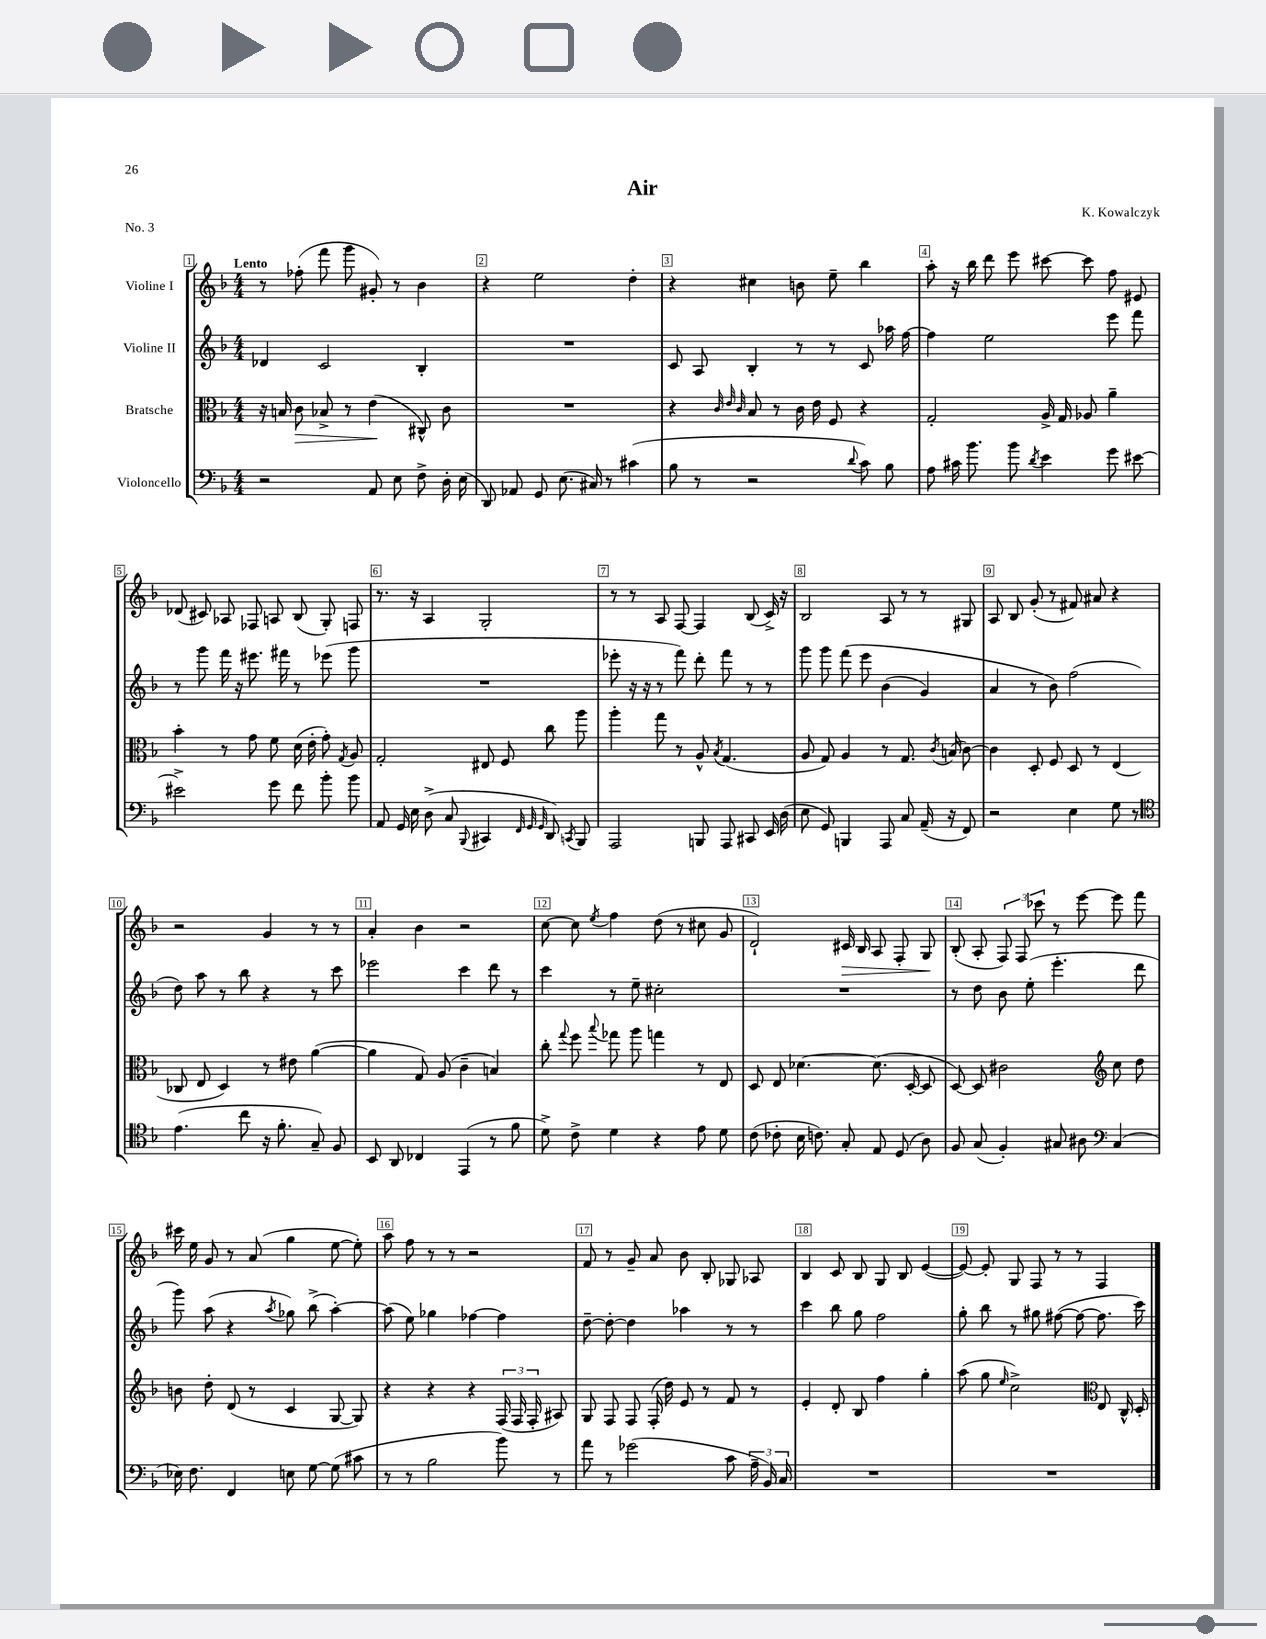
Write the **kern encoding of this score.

**kern	**kern	**dynam	**kern	**kern	**dynam
*part4	*part3	*part3	*part2	*part1	*part1
*staff4	*staff3	*staff3	*staff2	*staff1	*staff1
*I"Violoncello	*I"Bratsche	*	*I"Violine II	*I"Violine I	*
*clefF4	*clefC3	*	*clefG2	*clefG2	*
*k[b-]	*k[b-]	*	*k[b-]	*k[b-]	*
*M4/4	*M4/4	*	*M4/4	*M4/4	*
=1	=1	=1	=1	=1	=1
!	!	!	!	!LO:TX:a:B:t=Lento	!
2r	16r	.	4d-X/	8r	.
.	16Bn/	.	.	.	.
!	!	!LO:HP:b	!	!	!
.	8c\	>	.	(8ff-X'\	.
.	8B-X^/	.	2c/	8fff\	.
.	8r	.	.	8ggg\	.
8AA/	(4e\	.	.	8g#X'/)	.
8E\	.	.	.	8r	.
8F^\	8C#X^^/)	]	4B-'/	4b-\	.
16D'\	8c\	.	.	.	.
(16E\	.	.	.	.	.
=2	=2	=2	=2	=2	=2
8DD/)	1r	.	1r	4r	.
8AA-X/	.	.	.	.	.
8GG/	.	.	.	2ee\	.
(8.E\	.	.	.	.	.
16C#X/)	.	.	.	.	.
8r	.	.	.	.	.
(4c#X\	.	.	.	4dd'\	.
=3	=3	=3	=3	=3	=3
8B-\	4r	.	8c/	4r	.
8r	.	.	8A/	.	.
.	32qqc/	.	.	.	.
.	32qqe/	.	.	.	.
.	32qqc/	.	.	.	.
2r	8B-/	.	4B-'/	4cc#X\	.
.	8r	.	.	.	.
.	16c\	.	8r	8bn\	.
.	16e\	.	.	.	.
.	8F/	.	8r	8ee~\	.
8qqd/	.	.	.	.	.
8c\)	4r	.	8c/	4bb-\	.
8B-\	.	.	16aa-X\	.	.
.	.	.	[16ff\	.	.
=4	=4	=4	=4	=4	=4
8A\	2G'/	.	4ff\]	8aa'\	.
16c#X\	.	.	.	16r	.
8.b-\	.	.	.	16bb-\	.
.	.	.	2ee\	8ddd\	.
8b-\	.	.	.	8eee\	.
8qd/	.	.	.	.	.
4e\	16A^/	.	.	[8ccc#X\	.
.	16G/	.	.	.	.
.	8A-X/	.	.	8ccc#\]	.
8g\	4a~\	.	8eee\	8ff\	.
[8e#X\	.	.	8fff\	8e#X/	.
!!LO:LB:g=z
=5	=5	=5	=5	=5	=5
2e#X^\]	4b-'\	.	8r	(8d-X/	.
.	.	.	8ggg\	8c#X/)	.
.	8r	.	16fff\	8A-X/	.
.	.	.	16r	.	.
.	8g\	.	8.eee#X\	8F-X/	.
8g\	8f\	.	.	8An/	.
.	.	.	16fff#X\	.	.
8f\	(16d\	.	8r	(8B-/	.
.	16e'\	.	.	.	.
8b-'\	8g'\)	.	(8eee-X\	8G'/)	.
.	8qG/	.	.	.	.
8b-\	8A/	.	8ggg\	8Fn/	.
=6	=6	=6	=6	=6	=6
8AA/	2G'/	.	1r	8.r	.
16GG/	.	.	.	.	.
16E\	.	.	.	16r	.
(8D^\	.	.	.	4A/	.
8C/	.	.	.	.	.
8qqBBB-/	.	.	.	.	.
4CC#X/	8E#X/	.	.	2G'/	.
.	8F/	.	.	.	.
32qqFF/	.	.	.	.	.
32qqGG/	.	.	.	.	.
32qqGG/	.	.	.	.	.
8DD/)	8cc\	.	.	.	.
8qCCn/	.	.	.	.	.
8BBB-/	8aa\	.	.	.	.
=7	=7	=7	=7	=7	=7
2AAA/	4aa'\	.	8eee-X'\	8r	.
.	.	.	16r	8r	.
.	.	.	16r	.	.
.	8gg\	.	8r	8A/	.
.	8r	.	8fff\)	[8F/	.
8BBBn/	8A^^/	.	8ddd'\	4F/]	.
.	8qB-/	.	.	.	.
8AAA/	(4.G/	.	8fff\	.	.
8CC#X/	.	.	8r	(8B-/	.
16EE/	.	.	8r	16c^/)	.
(16D\	.	.	.	16r	.
=8	=8	=8	=8	=8	=8
8E\	8A/	.	8ggg\	2B-/	.
8GG/)	8G/)	.	8ggg\	.	.
4BBBn/	4A/	.	(8fff\	.	.
.	.	.	8eee\	.	.
8AAA/	8r	.	(4b-\	8A/	.
8C/	8.G/	.	.	8r	.
(16AA~/	.	.	4g/)	8r	.
.	8qc/	.	.	.	.
16r	(16Bn/	.	.	.	.
8FF/)	[8c\)	.	.	8G#X/	.
=9	=9	=9	=9	=9	=9
2r	4c\]	.	4a/	8A/	.
.	.	.	.	8B-/	.
.	8D'/	.	8r	(8g'/	.
.	8F/	.	8b-\)	8r	.
4E\	8D/	.	(2ff\	8f#X/)	.
.	8r	.	.	8a#X/	.
8G\	(4E/	.	.	4r	.
8r	.	.	.	.	.
!!LO:LB:g=z
=10	=10	=10	=10	=10	=10
*clefC4	*	*	*	*	*
(4.e\	8C-X/	.	8dd\)	2r	.
.	8E/	.	8aa\	.	.
.	4D/)	.	8r	.	.
8cc\	.	.	8bb-\	.	.
16r	8r	.	4r	4g/	.
8.f'\	.	.	.	.	.
.	8e#X\	.	.	.	.
8G~/)	([4a\	.	8r	8r	.
8F/	.	.	8ccc\	8r	.
=11	=11	=11	=11	=11	=11
8BB-/	4a\]	.	2eee-X\	4a'/	.
8AA/	.	.	.	.	.
4C-X/	8G/)	.	.	4b-\	.
.	(8A/	.	.	.	.
(4EE/	4c~\	.	4ccc\	2r	.
8r	4Bn/)	.	8ddd\	.	.
8f\	.	.	8r	.	.
=12	=12	=12	=12	=12	=12
8d^\)	8cc'\	.	4ccc\	[8cc\	.
.	8qqgg/	.	.	.	.
8c^\	8ff\	.	.	8cc\]	.
.	8qqbb-/	.	.	8qee/	.
4d\	8gg-X\	.	8r	4ff\	.
.	8aa\	.	8ee~\	.	.
4r	4ggn\	.	2cc#X'\	(8dd\	.
.	.	.	.	8r	.
8e\	8r	.	.	8cc#X\	.
8d\	8E/	.	.	8g/	.
=13	=13	=13	=13	=13	=13
(8c\	8D/	.	1r	2d`/)	.
8c-X'\	8E/	.	.	.	.
16B-\	[4.d-X\	.	.	.	.
8.cn\)	.	.	.	.	.
!	!	!	!	!	!LO:HP:b
8G'/	.	.	.	16c#X/	>
.	.	.	.	16B-/	.
8E/	(8.d-\]	.	.	8A/	.
(8D/	.	.	.	8F'/	.
.	[16D'/	.	.	.	.
8A\)	8D/]	.	.	8G/	.
.	.	.	.	.	]
=14	=14	=14	=14	=14	=14
8F/	[8D/)	.	8r	(8B-'/	.
(8G/	8D/]	.	8dd\	8A'/	.
4F'/)	2c#X\	.	8b-\	12F/)	.
.	.	.	.	12F/	.
.	.	.	(8ee'\	.	.
.	.	.	.	12ccc-X\	.
8G#X/	.	.	4.eee'\	8r	.
8A#X\	.	.	.	[8eee\	.
*clefF4	*clefG2	*	*	*	*
(4C/	8cc\	.	.	8eee\]	.
.	8dd\	.	8ddd\	8fff\	.
!!LO:LB:g=z
=15	=15	=15	=15	=15	=15
16E-X\)	8bn\	.	8ggg\)	16ccc#X\	.
8.F\	.	.	.	16ee\	.
.	8dd'\	.	(8aa\	8g/	.
4FF/	(8d/	.	4r	8r	.
.	8r	.	.	(8a/	.
.	.	.	8qaa/	.	.
8En\	4c/	.	8gg-X\)	4gg\	.
[8G\	.	.	(8bb-^\	.	.
(8G\]	[8G/	.	[4aa'\)	[8ee\	.
8c#X\	8G/])	.	.	8ee'\])	.
=16	=16	=16	=16	=16	=16
8r	4r	.	(8aa\]	8aa\	.
8r	.	.	8ee\)	8ff\	.
2B-\	4r	.	4gg-X\	8r	.
.	.	.	.	8r	.
.	4r	.	[4ff-X\	2r	.
8b-\)	(24F/	.	4ff-\]	.	.
.	24F/	.	.	.	.
.	24F'/	.	.	.	.
8r	8A#X/)	.	.	.	.
=17	=17	=17	=17	=17	=17
8a\	8G/	.	[8dd~\	8f/	.
8r	8F/	.	8dd'\_	8r	.
(2g-X\	8F/	.	4dd\]	8g~/	.
.	(16F'/	.	.	8a/	.
.	16dd\)	.	.	.	.
.	8e/	.	4aa-X\	8b-\	.
.	8r	.	.	8B-'/	.
8c\	8f/	.	8r	8G-X/	.
24A~\	8r	.	8r	8A-X/	.
24BB-/)	.	.	.	.	.
24C/	.	.	.	.	.
=18	=18	=18	=18	=18	=18
1r	4e'/	.	4ccc\	4B-/	.
.	8d'/	.	8bb-\	8c/	.
.	8B-/	.	8gg\	8B-/	.
.	4ff\	.	2ff\	8G/	.
.	.	.	.	8B-/	.
.	4gg'\	.	.	([4e/	.
=19	=19	=19	=19	=19	=19
1r	(8aa\	.	8gg'\	8e/_)	.
.	8gg\	.	8bb-\	8e'/]	.
.	16qqee/	.	.	.	.
.	2cc^\)	.	8r	8G/	.
.	.	.	8gg#X\	8F/	.
.	.	.	([8ff#X\	8r	.
.	.	.	8ff#\_	8r	.
*	*clefC3	*	*	*	*
.	8E/	.	8.ff#\]	4F/	.
.	16C^^/	.	.	.	.
.	16D'/	.	16ccc\)	.	.
==	==	==	==	==	==
*-	*-	*-	*-	*-	*-
